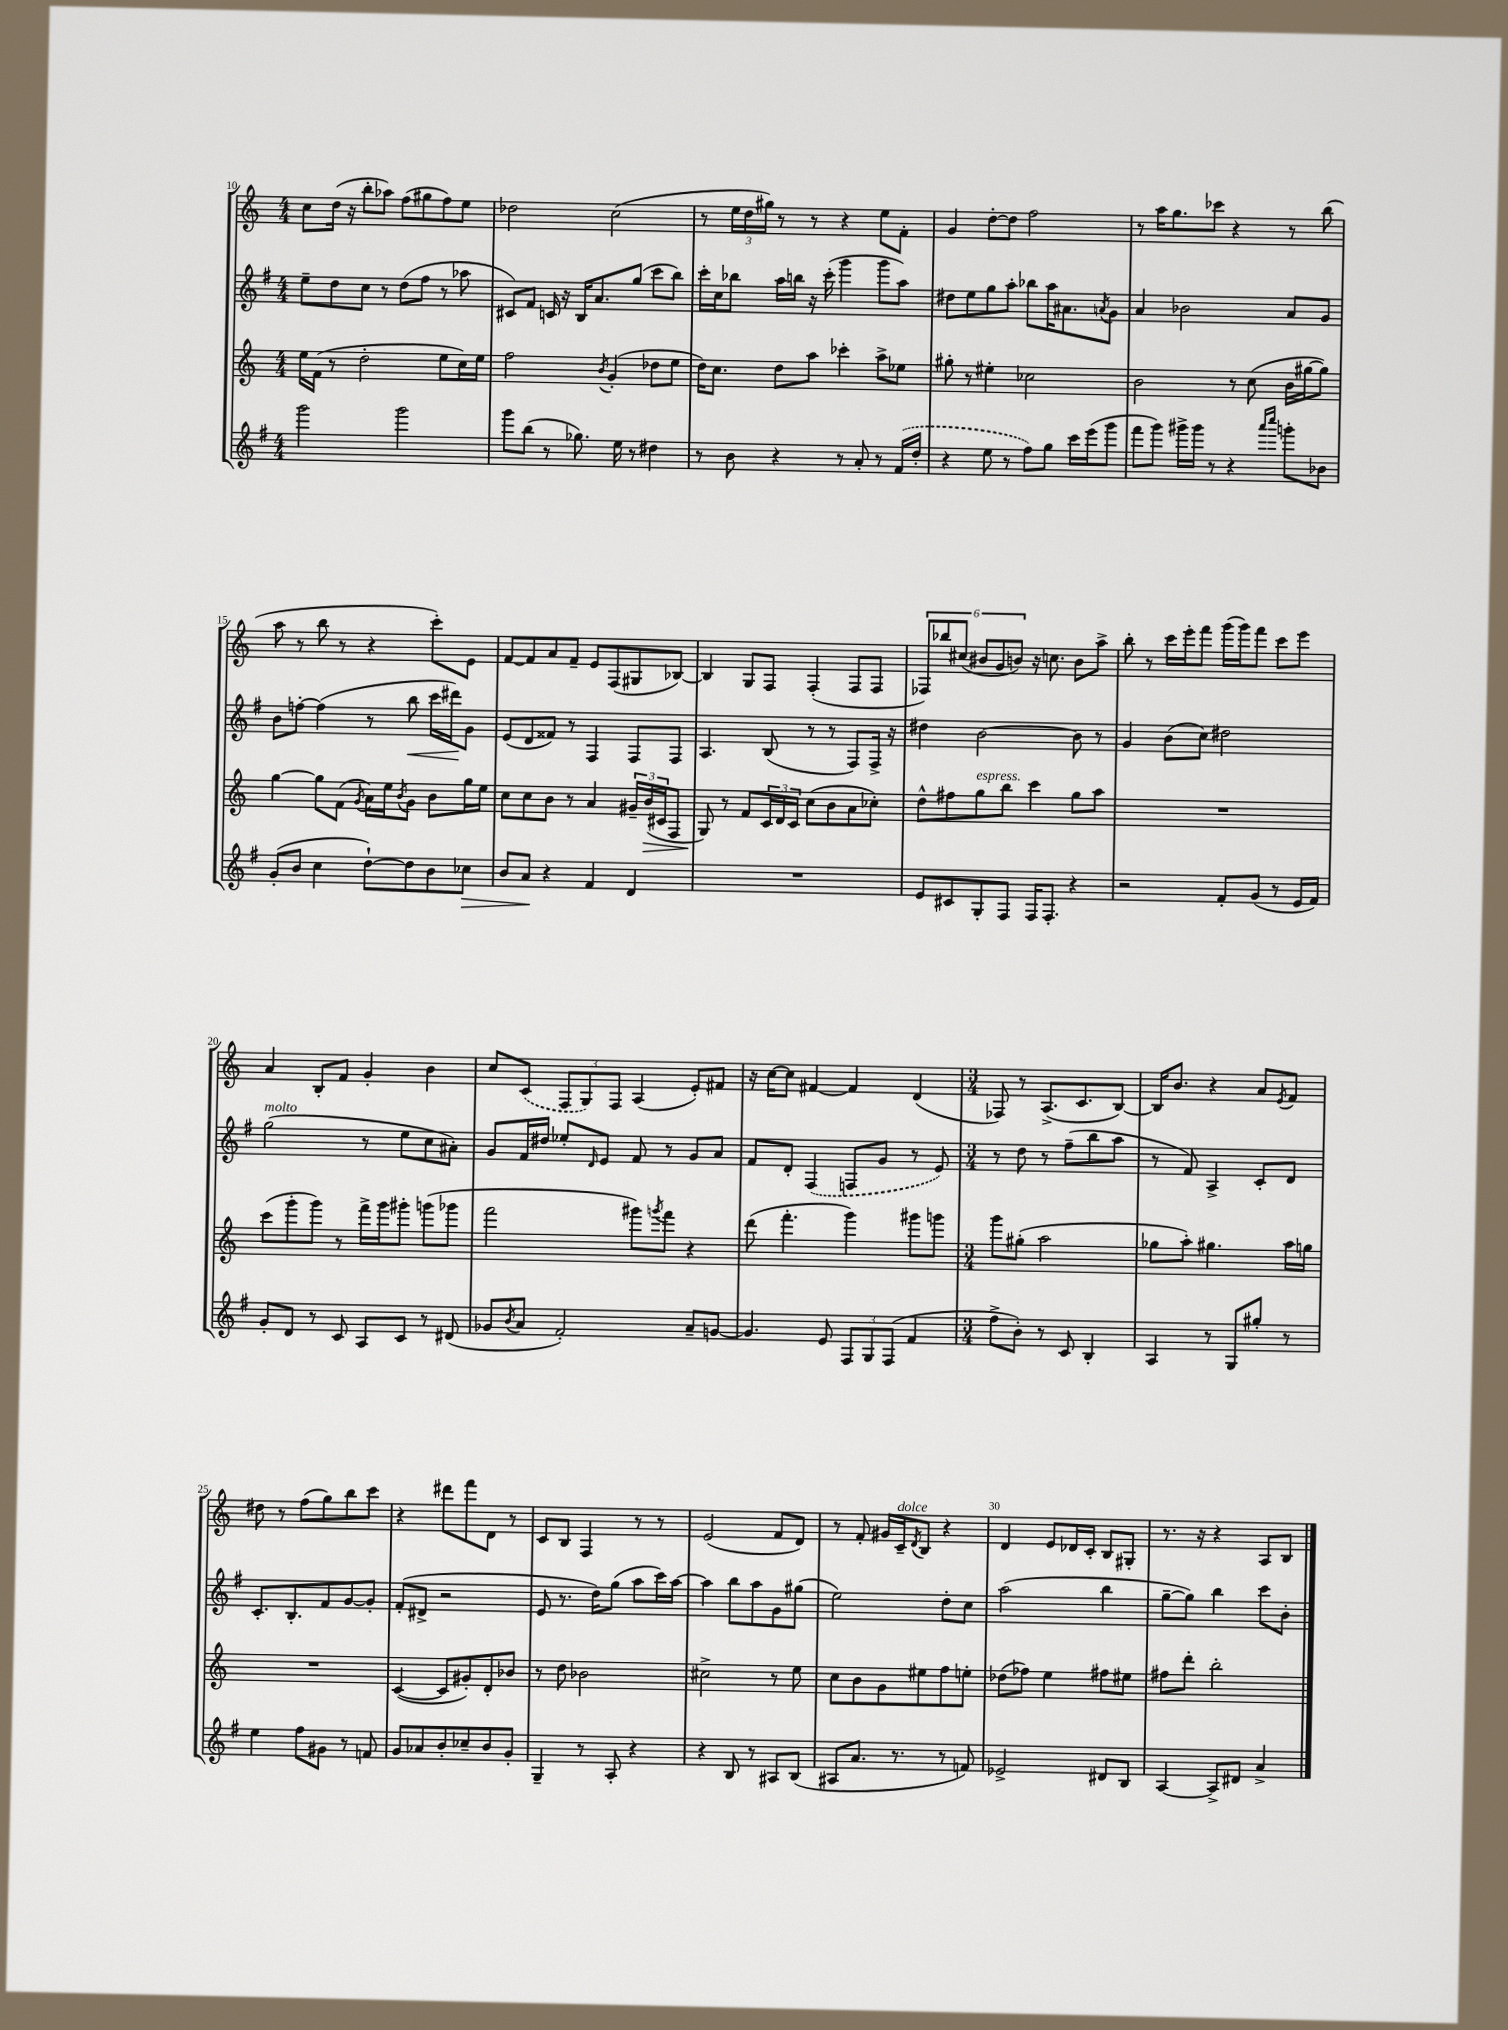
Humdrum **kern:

**kern	**dynam	**kern	**dynam	**kern	**dynam	**kern
*part4	*part4	*part3	*part3	*part2	*part2	*part1
*staff4	*staff4	*staff3	*staff3	*staff2	*staff2	*staff1
*clefG2	*	*clefG2	*	*clefG2	*	*clefG2
*k[f#]	*	*k[]	*	*k[f#]	*	*k[]
*M4/4	*	*M4/4	*	*M4/4	*	*M4/4
=10	=10	=10	=10	=10	=10	=10
2ggg\	.	16ee\LL	.	8ee~\L	.	8cc\L
.	.	(16f\JJ	.	.	.	.
.	.	8r	.	8dd\	.	(16dd\Jk
.	.	.	.	.	.	16r
.	.	2dd'\	.	8cc\J	.	8bb'\L
.	.	.	.	8r	.	8aa-X\J)
2ggg\	.	.	.	(8dd\L	.	(8ff\L
.	.	.	.	8ff#\J	.	8gg#X\
.	.	8ee\L	.	8r	.	8ff\)
.	.	16cc\L)	.	8aa-X\	.	8ee\J
.	.	16ee\JJ	.	.	.	.
=11	=11	=11	=11	=11	=11	=11
8ggg\L	.	2ff\	.	8c#X/L)	.	2dd-X\
(8bb\J	.	.	.	8f#/J	.	.
8r	.	.	.	16cn/	.	.
.	.	.	.	16r	.	.
8.gg-X\)	.	.	.	16B/KL	.	.
.	.	.	.	8.a/	.	.
.	.	8qb/	.	.	.	.
.	.	(4g'/	.	.	.	(2cc\
16ee\	.	.	.	.	.	.
8r	.	.	.	(8gg/J	.	.
4dd#X\	.	8dd-X\L	.	8ccc\L	.	.
.	.	8ee\J	.	8bb\J)	.	.
=12	=12	=12	=12	=12	=12	=12
8r	.	16dd\KL)	.	16ccc'\LL	.	8r
.	.	8.cc\J	.	16cc\J	.	.
8b\	.	.	.	8bb-X\J	.	24ee\LL
.	.	.	.	.	.	24dd\
.	.	.	.	.	.	24gg#X\JJ)
4r	.	8dd\L	.	16aa\LL	.	8r
.	.	.	.	16bbn\JJ	.	.
.	.	8aa\J	.	16r	.	8r
.	.	.	.	(16ccc'\	.	.
8r	.	4ccc-X'\	.	4ggg\	.	4r
8a'/	.	.	.	.	.	.
8r	.	8aa^\L	.	8ggg\L	.	8ee\L
(16f#/LL	.	8ee-X\J	.	8aa\J)	.	8f'\J
16dd'/JJ	.	.	.	.	.	.
=13	=13	=13	=13	=13	=13	=13
4r	.	8gg#X'\	.	8dd#X\L	.	4g/
.	.	8r	.	8ee\	.	.
8ee\	.	4ee#X'\	.	8gg\	.	[8dd'\L
8r	.	.	.	8aa'\J	.	8dd\J]
8ff#\L)	.	2cc-X\	.	8bb-X\L	.	2ff\
8gg\J	.	.	.	16aa\K	.	.
.	.	.	.	8.a#X\	.	.
16ccc\LL	.	.	.	.	.	.
(16eee\J	.	.	.	.	.	.
.	.	.	.	8qan/	.	.
8ggg\J	.	.	.	8g\J	.	.
=14	=14	=14	=14	=14	=14	=14
8fff#\L	.	2b\	.	4a/	.	8r
8ggg\J)	.	.	.	.	.	16aa\KL
.	.	.	.	.	.	8.gg\
16ggg#X^\LL	.	.	.	2b-X\	.	.
16ggg#\JJ	.	.	.	.	.	.
8r	.	.	.	.	.	8ccc-X\J
4r	.	8r	.	.	.	4r
.	.	(8cc\	.	.	.	.
16qqaaa/LL	.	.	.	.	.	.
16qqcccc/JJ	.	.	.	.	.	.
8gggn'\L	.	16b\LL	.	8a/L	.	8r
.	.	[16gg#X\J	.	.	.	.
8b-X\J	.	8gg#\J])	.	8g/J	.	(8bb\
!!LO:LB:g=z
=15	=15	=15	=15	=15	=15	=15
(8g'/L	.	[4gg\	.	8b\L	.	8aa\
8b/J	.	.	.	[8ffn'\J	.	8r
4cc\	.	8gg\L]	.	(4ff\]	.	8bb\
.	.	(8f\J	.	.	.	8r
.	.	8qg/	.	.	.	.
[8dd`\L)	.	16a\LL)	.	8r	.	4r
.	.	16ee\J	.	.	.	.
.	.	8qb/	.	.	.	.
!	!	!	!	!	!LO:HP:b	!
8dd\]	.	8g\J	.	8bb\	<	.
8b\	.	8b\L	.	16ccc\LL	.	8ccc'\L)
.	.	.	.	16ddd#X\J)	.	.
!	!LO:HP:b	!	!	!	!	!
8cc-X\J	>	16gg\L	.	8g\J	[	8e\J
.	.	16ee\JJ	.	.	.	.
=16	=16	=16	=16	=16	=16	=16
8b/L	.	8cc\L	.	(8e/L	.	[8f/L
8a/J	.	8cc\	.	8d/	.	8f/]
4r	]	8b\J	.	8f##X/J)	.	8a/
.	.	8r	.	8r	.	8f~/J
4f#/	.	4a/	.	4F#/	.	8e/L
.	.	.	.	.	.	(8F/
4d/	.	24g#X~/LL	.	8F#/L	.	8G#X/
!	!	!	!LO:HP:b	!	!	!
.	.	(24b/	>	.	.	.
.	.	24c#X/J	.	.	.	.
.	.	8F/J	.	8F#/J	.	[8B-X/J)
=17	=17	=17	=17	=17	=17	=17
1r	.	8G/)	.	4.A/	.	4B-/]
.	.	8r	]	.	.	.
.	.	8f/L	.	.	.	8G/L
.	.	24c/L	.	(8B/	.	8F/J
.	.	24d/	.	.	.	.
.	.	24c/JJ	.	.	.	.
.	.	(8cc\L	.	8r	.	(4F'/
.	.	8b\	.	8r	.	.
.	.	8a\	.	8F#/L)	.	8F/L
.	.	8cc-X'\J)	.	16F#^/Jk	.	8F/J
.	.	.	.	16r	.	.
=18	=18	=18	=18	=18	=18	=18
8e/L	.	8dd^^\L	.	4dd#X\	.	12F-X/L)
.	.	.	.	.	.	12bb-X/
8c#X/	.	8ff#X\	.	.	.	.
.	.	.	.	.	.	(12cc#X/J
!	!	!LO:TX:a:i:t=espress.	!	!	!	!
8G'/	.	8gg\	.	[2b\	.	12b#X/L
.	.	.	.	.	.	12g/
8F#/J	.	8bb\J	.	.	.	.
.	.	.	.	.	.	12bn/J)
16F#/KL	.	4ccc\	.	.	.	16r
8.F#'/J	.	.	.	.	.	8.ccn\
4r	.	8gg\L	.	8b\]	.	8b\L
.	.	8aa\J	.	8r	.	8aa^\J
=19	=19	=19	=19	=19	=19	=19
2r	.	1r	.	4g/	.	8bb'\
.	.	.	.	.	.	8r
.	.	.	.	(8b\L	.	16ccc\LL
.	.	.	.	.	.	16eee'\J
.	.	.	.	8cc\J)	.	8fff\J
8f#'/L	.	.	.	2dd#X\	.	(16ggg\LL
.	.	.	.	.	.	16ggg\J)
(8g/J	.	.	.	.	.	8fff\J
8r	.	.	.	.	.	8ccc\L
16e/LL	.	.	.	.	.	8eee\J
16f#/JJ)	.	.	.	.	.	.
!!LO:LB:g=z
=20	=20	=20	=20	=20	=20	=20
!	!	!	!	!LO:TX:a:i:t=molto	!	!
8g'/L	.	(8ccc\L	.	(2gg\	.	4a/
8d/J	.	8ggg'\	.	.	.	.
8r	.	8ggg\J)	.	.	.	8B'/L
8c/	.	8r	.	.	.	8f/J
8A/L	.	16fff^\LL	.	8r	.	4g'/
.	.	16ggg\J	.	.	.	.
8c/J	.	8ggg#X'\J	.	8ee\L	.	.
8r	.	(8gggn\L	.	8cc\	.	4b\
(8d#X/	.	8ggg-X\J	.	8a#X'\J)	.	.
=21	=21	=21	=21	=21	=21	=21
8g-X/L	.	2fff\	.	8g/L	.	8cc/L
8qb/	.	.	.	.	.	.
8a/J	.	.	.	16f#/L	.	(8c/J
.	.	.	.	16dd#X/JJ	.	.
2f#'/)	.	.	.	8ee-X'/L	.	12F/L
.	.	.	.	.	.	12G/)
.	.	.	.	16qqd/	.	.
.	.	.	.	8e/J	.	.
.	.	.	.	.	.	12F/J
.	.	8ggg#X\L)	.	8f#/	.	(4A/
.	.	8qgggn/	.	.	.	.
.	.	8fff\J	.	8r	.	.
8a~/L	.	4r	.	8g/L	.	8e'/L)
[8gn/J	.	.	.	8a/J	.	8f#X/J
=22	=22	=22	=22	=22	=22	=22
4.g/]	.	(8ddd\	.	8f#/L	.	16r
.	.	.	.	.	.	[16cc\KL
.	.	4.fff'\	.	8d'/J	.	8cc\J]
.	.	.	.	(4F#/	.	[4f#X/
8e/	.	.	.	.	.	.
12F#/L	.	4ggg\)	.	8Fn/L	.	4f#/]
12G/	.	.	.	.	.	.
.	.	.	.	8g/J	.	.
(12F#/J	.	.	.	.	.	.
4f#/	.	8ggg#X\L	.	8r	.	(4d/
.	.	8gggn\J	.	8e/)	.	.
=23	=23	=23	=23	=23	=23	=23
*M3/4	*	*M3/4	*	*M3/4	*	*M3/4
8ff#^\L	.	8ggg\L	.	8r	.	8F-X/)
8b'\J)	.	(8gg#X'\J	.	8dd\	.	8r
8r	.	2aa\	.	8r	.	(8.A^/L
8c/	.	.	.	(8ff#~\L	.	.
.	.	.	.	.	.	8.c/
4B'/	.	.	.	8bb\	.	.
.	.	.	.	8aa\J	.	[8B/J)
=24	=24	=24	=24	=24	=24	=24
4A/	.	8gg-X\L	.	8r	.	16B/KL]
.	.	.	.	.	.	8.b/J
.	.	8aa'\J)	.	8f#/)	.	.
8r	.	4.gg#X\	.	4A^/	.	4r
8G/L	.	.	.	.	.	.
8gg#X'/J	.	.	.	8c'/L	.	8a/L
.	.	.	.	.	.	8qe/
8r	.	16aa\LL	.	8d/J	.	8f/J
.	.	16ggn\JJ	.	.	.	.
!!LO:LB:g=z
=25	=25	=25	=25	=25	=25	=25
4ee\	.	2.r	.	8.c'/L	.	8dd#X\
.	.	.	.	.	.	8r
.	.	.	.	8.B'/	.	.
8ff#\L	.	.	.	.	.	(8ff\L
8g#X\J	.	.	.	8f#/	.	8gg\)
8r	.	.	.	[8g/	.	8bb\
8fn/	.	.	.	8g'/J]	.	8ccc\J
=26	=26	=26	=26	=26	=26	=26
8g/L	.	([4c/	.	(8f#'/L	.	4r
8a-X/	.	.	.	8d#X^/J	.	.
8b'/	.	8c/L]	.	2r	.	8ddd#X\L
8cc-X~/	.	8g#X'/)	.	.	.	8fff\
8b/	.	8d'/	.	.	.	8d\J
8g'/J	.	8b-X/J	.	.	.	8r
=27	=27	=27	=27	=27	=27	=27
4G~/	.	8r	.	8e/	.	8c/L
.	.	8dd\	.	8.r	.	8B/J
8r	.	2b-X\	.	.	.	4F/
.	.	.	.	16dd\KL)	.	.
8A'/	.	.	.	(8gg\J	.	.
4r	.	.	.	8aa\L	.	8r
.	.	.	.	16ccc\L)	.	8r
.	.	.	.	[16aa\JJ	.	.
=28	=28	=28	=28	=28	=28	=28
4r	.	2cc#X^\	.	4aa\]	.	(2e/
8B/	.	.	.	8bb\L	.	.
8r	.	.	.	8aa\	.	.
8A#X/L	.	8r	.	8g\	.	8f/L
(8B/J	.	8ee\	.	(8gg#X\J	.	8d/J)
=29	=29	=29	=29	=29	=29	=29
8A#X/L	.	8cc\L	.	2ee\)	.	8r
8.a/J	.	8b\	.	.	.	8f'/
.	.	8g\	.	.	.	16g#X/LL
!	!	!	!	!	!	!LO:TX:a:i:t=dolce
8.r	.	.	.	.	.	16c~/J
.	.	.	.	.	.	8qd/
.	.	8ee#X\	.	.	.	8B/J
8r	.	8ff\	.	8dd'\L	.	4r
8fn/)	.	8een'\J	.	8cc\J	.	.
=30	=30	=30	=30	=30	=30	=30
2e-X^/	.	(8dd-X\L	.	(2aa\	.	4d/
.	.	8ff-X\J)	.	.	.	.
.	.	4ee\	.	.	.	8e/L
.	.	.	.	.	.	16d-X/L
.	.	.	.	.	.	16c'/JJ
8d#X/L	.	8ff#X\L	.	4bb\	.	8B/L
8B/J	.	8ee#X\J	.	.	.	8G#X'/J
=31	=31	=31	=31	=31	=31	=31
[4A/	.	8ff#X\L	.	[8gg~\L	.	8.r
.	.	8ddd'\J	.	8gg\J])	.	.
.	.	.	.	.	.	16r
8A^/L]	.	2bb'\	.	4bb\	.	4r
8d#X/J	.	.	.	.	.	.
4a^/	.	.	.	8ccc\L	.	8A/L
.	.	.	.	8b'\J	.	8B/J
==	==	==	==	==	==	==
*-	*-	*-	*-	*-	*-	*-
